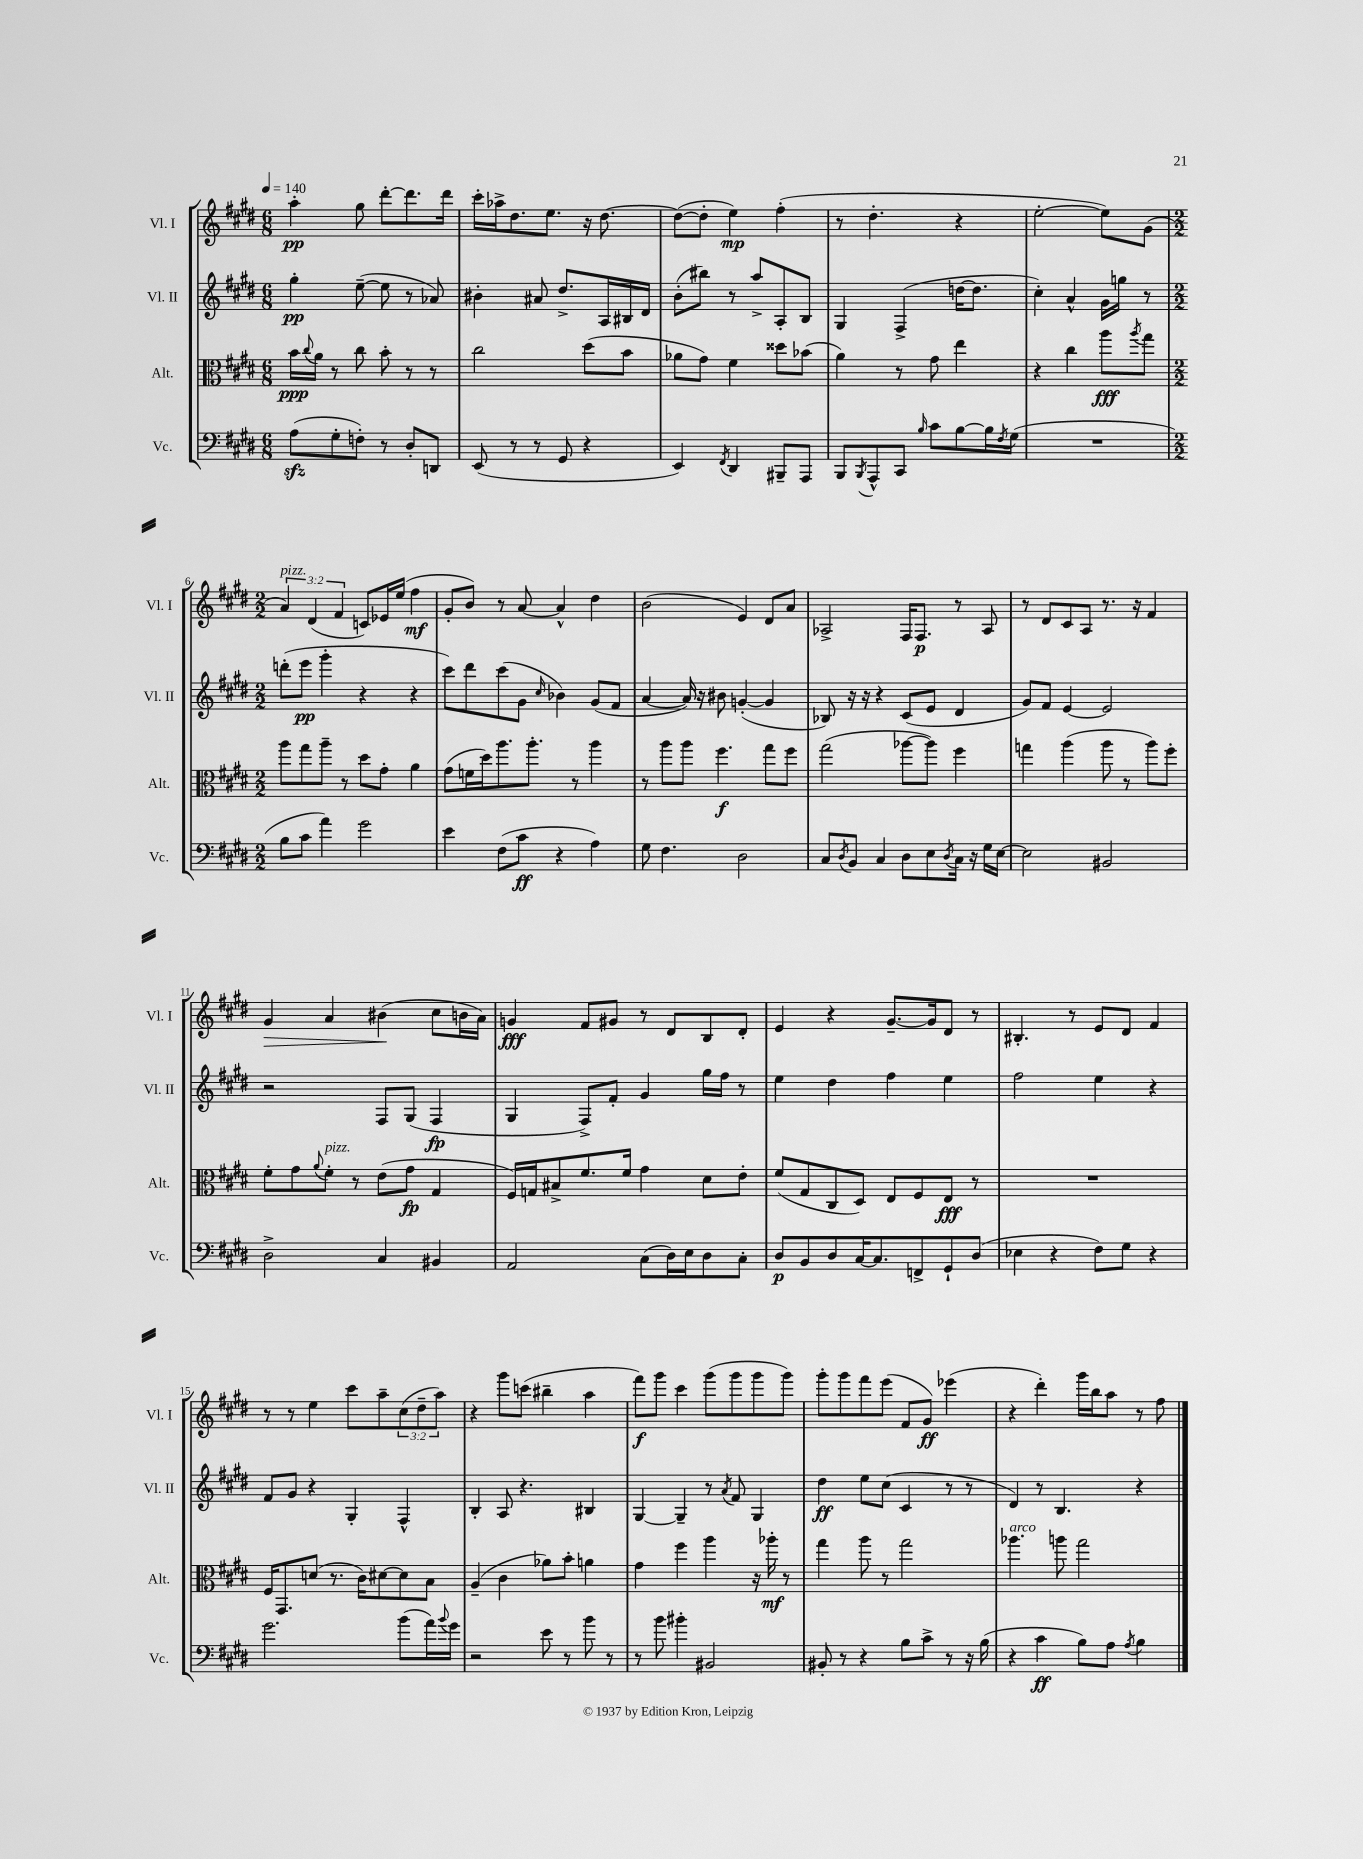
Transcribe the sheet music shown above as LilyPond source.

<<
\new StaffGroup <<
\new Staff = "s0" \with { instrumentName = "Vl. I" shortInstrumentName = "Vl. I" } {
    \clef treble \key e \major \numericTimeSignature \time 6/8 \override Staff.TupletNumber.text = #tuplet-number::calc-fraction-text \tempo 4 = 140
    a''4-.\pp gis''8 dis'''8~-. dis'''8. dis'''16 |
    cis'''16-. aes''16-> dis''8. e''8. r16 dis''8.~ |
    dis''8~( dis''8-. e''4\mp) fis''4-.( |
    r8 dis''4.-. r4 |
    e''2~-. e''8) gis'8( |
    \numericTimeSignature \time 2/2 \tuplet 3/2 { a'4^\markup { \italic "pizz." }) dis'4( fis'4 } c'8) ees'16 e''16( fis''4\mf |
    gis'8-. b'8) r8 a'8~ a'4-^ dis''4 |
    b'2( e'4) dis'8 a'8 |
    aes2-> fis16 fis8.\p r8 aes8 |
    r8 dis'8 cis'8 a8 r8. r16 fis'4 |
    gis'4\> a'4 bis'4\!( cis''8 b'16 a'16) |
    g'4\fff fis'8 gis'8 r8 dis'8 b8 dis'8-. |
    e'4 r4 gis'8.~-- gis'16 dis'8 r8 |
    bis4.-. r8 e'8 dis'8 fis'4 |
    r8 r8 e''4 cis'''8 a''8-- \tuplet 3/2 { cis''8( dis''8-- a''8) } |
    r4 gis'''8 c'''8( bis''4-- a''4 |
    fis'''8\f) gis'''8 cis'''4 gis'''8( gis'''8 gis'''8 gis'''8) |
    gis'''8-. gis'''8 fis'''8 e'''8( fis'8 gis'8\ff) ees'''4( |
    r4 dis'''4-.) gis'''16 b''16 a''8 r8 fis''8 \bar "|." |
}
\new Staff = "s1" \with { instrumentName = "Vl. II" shortInstrumentName = "Vl. II" } {
    \clef treble \key e \major \numericTimeSignature \time 6/8
    gis''4-.\pp e''8~--( e''8 r8 aes'8) |
    bis'4-. ais'8 dis''8.-> a16 bis16 dis'16 |
    b'8-.( bis''8) r8 a''8-> a8-. b8 |
    gis4 fis4->( d''16~ d''8. |
    cis''4-.) a'4-^ gis'16 g''16 r8 |
    \numericTimeSignature \time 2/2 d'''8-.( e'''8\pp gis'''4-. r4 r4 |
    cis'''8) dis'''8 cis'''8( gis'8 \grace { cis''16 } bes'4) gis'8( fis'8 |
    a'4~ a'16) r16 bis'8 g'4~-.( g'4 |
    bes8) r16 r16 r4 cis'8( e'8 dis'4 |
    gis'8) fis'8 e'4~ e'2 |
    r2 fis8 gis8( fis4\fp |
    gis4 fis8->) fis'8-. gis'4 gis''16 fis''16 r8 |
    e''4 dis''4 fis''4 e''4 |
    fis''2 e''4 r4 |
    fis'8 gis'8 r4 gis4-. fis4-^ |
    b4-. a8 r4. bis4 |
    gis4~ gis4-- r8 \acciaccatura { a'8 } fis'8 gis4 |
    dis''4\ff e''8 cis''8( cis'4 r8 r8 |
    dis'4) r8 b4. r4 \bar "|." |
}
\new Staff = "s2" \with { instrumentName = "Alt." shortInstrumentName = "Alt." } {
    \clef alto \key e \major \numericTimeSignature \time 6/8
    b'16\ppp \appoggiatura { cis''8 } a'16 r8 cis''8 b'8-. r8 r8 |
    cis''2 dis''8( b'8 |
    aes'8 gis'8) fis'4 disis''8 bes'8( |
    a'4) r8 gis'8 e''4 |
    r4 cis''4 a''8\fff \acciaccatura { a''8 } gis''8 |
    \numericTimeSignature \time 2/2 a''8 gis''8 a''8-- r8 dis''8 gis'8-. a'4 |
    gis'8( f'16 dis''16) a''8. a''8.-. r8 a''4 |
    r8 a''8 a''8 fis''4.\f gis''8 fis''8 |
    gis''2( aes''8~ aes''8) fis''4 |
    g''4 a''4( a''8 r8 a''8) fis''8-. |
    fis'8-. gis'8 \appoggiatura { a'8 } fis'8-.^\markup { \italic "pizz." } r8 e'8( gis'8\fp gis4 |
    fis16) g16 bis8-> fis'8. fis'16 gis'4 dis'8 e'8-. |
    fis'8( gis8 cis8 dis8) e8 fis8 e8\fff r8 |
    R1 |
    fis16 gis,8. d'8( r8. cis'16) dis'8~ dis'8 b8 |
    a4--( cis'4 aes'8) b'8-. a'4 |
    gis'4 fis''4 a''4 r16 aes''16-.\mf r8 |
    gis''4 a''8 r8 gis''2 |
    aes''4.^\markup { \italic "arco" } a''8 gis''2 \bar "|." |
}
\new Staff = "s3" \with { instrumentName = "Vc." shortInstrumentName = "Vc." } {
    \clef bass \key e \major \numericTimeSignature \time 6/8
    a8\sfz( gis8-. f8-.) r8 dis8-. d,8 |
    e,8( r8 r8 gis,8 r4 |
    e,4) \acciaccatura { fis,8 } dis,4 bis,,8-- a,,8 |
    b,,8 \acciaccatura { b,,8 } a,,8-^ cis,8 \grace { b16 } cis'8 b8~ b16 \acciaccatura { fis8 } gis16( |
    R2. |
    \numericTimeSignature \time 2/2 b8 cis'8 a'4) gis'2 |
    e'4 fis8( cis'8\ff r4 a4) |
    gis8 fis4. dis2 |
    cis8 \acciaccatura { dis8 } b,8 cis4 dis8 e8 \acciaccatura { dis8 } cis16 r16 gis16 e16~ |
    e2 bis,2 |
    dis2-> cis4 bis,4 |
    a,2 cis8( dis16) e16 dis8 cis8-. |
    dis8\p b,8 dis8 cis16~ cis8. f,8-> gis,8-! dis8( |
    ees4 r4 fis8) gis8 r4 |
    gis'2. b'8( a'16) \appoggiatura { b'8 } gis'16 |
    r2 e'8 r8 b'8 r8 |
    r8 b'8 bis'4-. bis,2 |
    bis,8-. r8 r4 b8 cis'8-> r8 r16 b16( |
    r4 cis'4\ff b8) a8 \acciaccatura { a8 } b4 \bar "|." |
}
>>
>>
